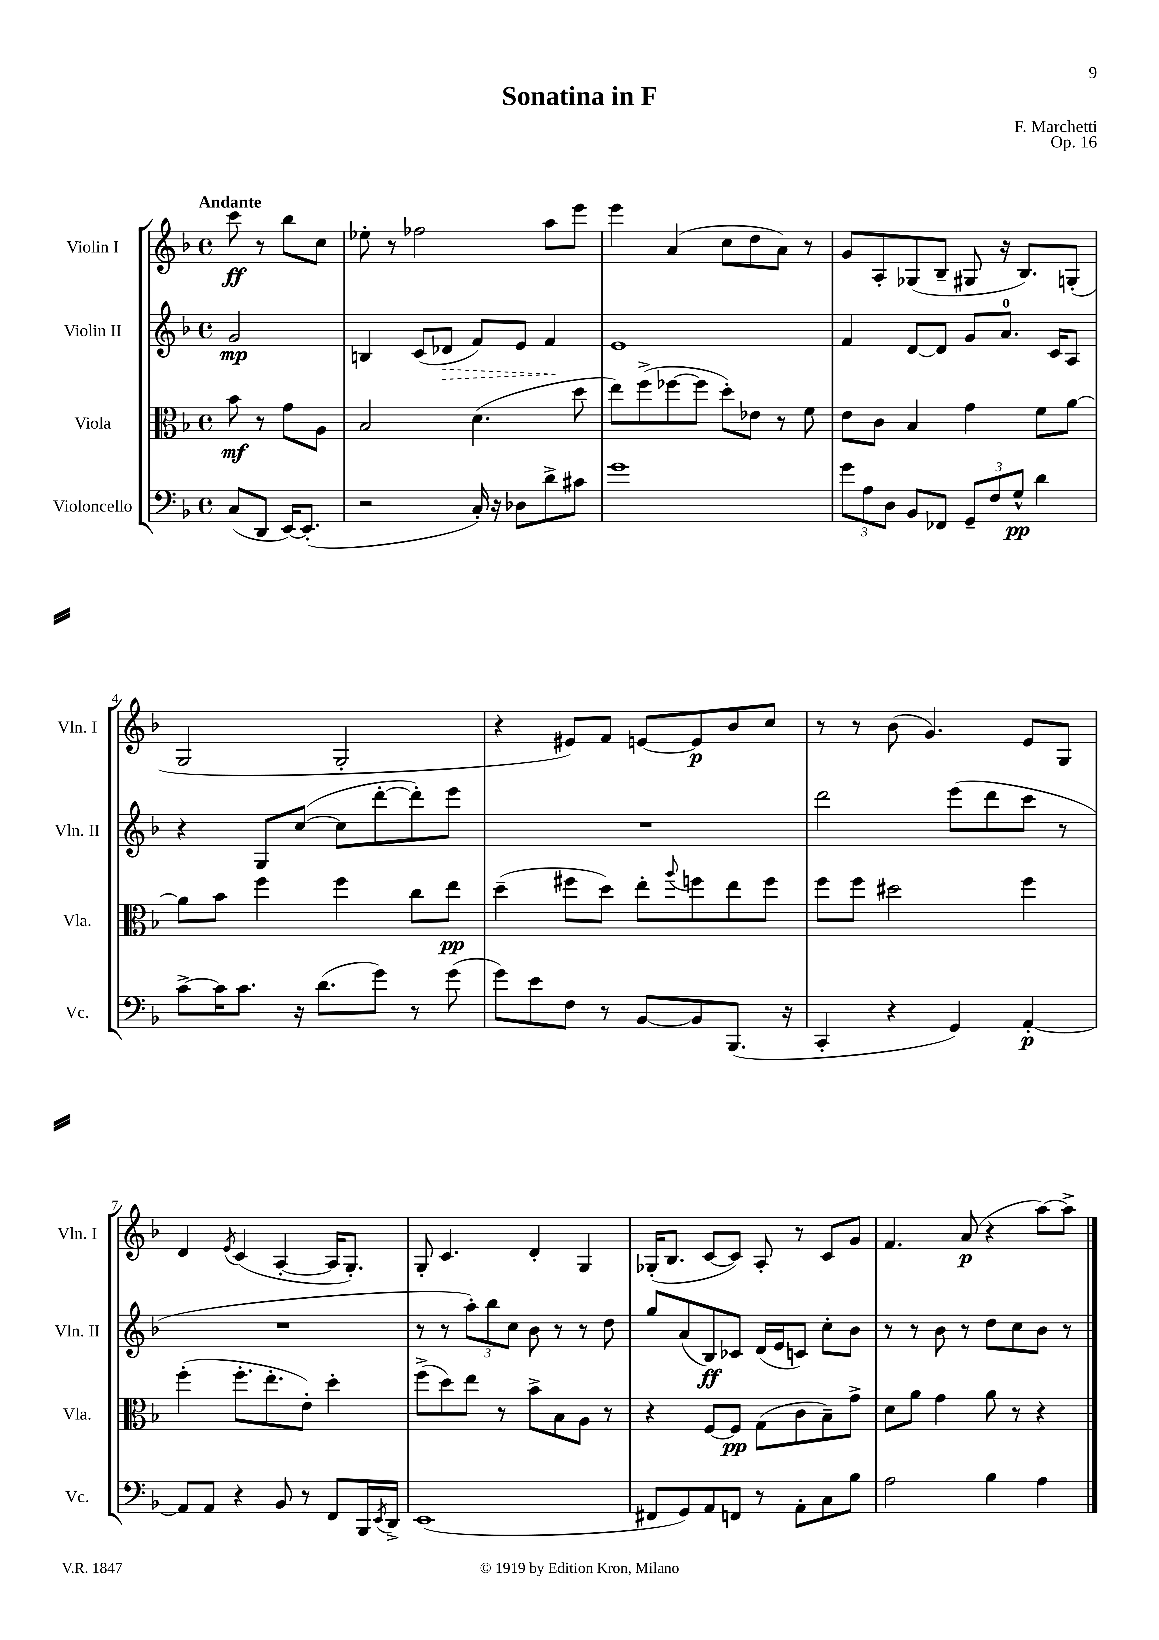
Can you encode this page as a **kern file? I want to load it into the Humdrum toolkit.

**kern	**kern	**kern	**kern
*staff4	*staff3	*staff2	*staff1
*clefF4	*clefC3	*clefG2	*clefG2
*k[b-]	*k[b-]	*k[b-]	*k[b-]
*M4/4	*M4/4	*M4/4	*M4/4
*met(c)	*met(c)	*met(c)	*met(c)
(8C	8b-	2g	8ccc
8DD	8r	.	8r
[16EE)	8g	.	8bb-
(8.EE']	.	.	.
.	8A	.	8cc
=	=	=	=
2r	2B-	4B	8ee-'
.	.	.	8r
.	.	(8c	2ff-
.	.	8d-	.
16C')	(4.d	8f)	.
16r	.	.	.
8D-	.	8e	.
8d^	.	4f	8aa
8c#	8dd	.	8eee
=	=	=	=
1g	8ee)	1e	4eee
.	(8ff^	.	.
.	[8ff-	.	(4a
.	8ff-]	.	.
.	8dd')	.	8cc
.	8e-	.	8dd
.	8r	.	8a)
.	8f	.	8r
=	=	=	=
12g	8e	4f	8g
12A	.	.	.
.	8c	.	8A'
12D	.	.	.
8BB-	4B-	[8d	(8G-
8FF-	.	8d]	8B-~
12GG~	4g	8g	8G#
12F	.	.	.
.	.	8.a	16r
12G^^	.	.	.
.	.	.	8.B-)
4d	8f	.	.
.	.	16c	.
.	[8a	8A	(8G'
=	=	=	=
[8c^	8a]	4r	2G
16c]	8b-	.	.
8.c	.	.	.
.	4ff	8G	.
16r	.	([8cc	.
(8.d	.	.	.
.	4ff	8cc]	2G'
8g)	.	[8ddd'	.
8r	8cc	8ddd'])	.
(8g	8ee	8eee	.
=	=	=	=
8g)	(4dd~	1r	4r
8e	.	.	.
8F	8ff#	.	8e#)
8r	8dd)	.	8f
[8BB-	8ee'	.	[8e
.	8qqaa	.	.
8BB-]	8ff	.	8e]
(8.BBB-	8ee	.	8b-
.	8ff	.	8cc
16r	.	.	.
=	=	=	=
4CC'	8ff	2ddd	8r
.	8ff	.	8r
4r	2dd#	.	(8b-
.	.	.	4.g)
4GG)	.	(8eee	.
.	.	8ddd	.
[4AA'	4ff	8ccc	8e
.	.	8r	8G
=	=	=	=
8AA]	(4ff'	1r	4d
8AA	.	.	.
.	.	.	8qe
4r	8.ff'	.	(4c
.	8.ee'	.	.
8BB-	.	.	[4A'
8r	8e')	.	.
8FF	4dd'	.	16A]
.	.	.	8.G')
16BBB-	.	.	.
8qEE	.	.	.
16DD^	.	.	.
=	=	=	=
(1EE	(8ff^	8r	8G'
.	8dd)	8r	4.c
.	8ee	12aa')	.
.	.	12bb-	.
.	8r	.	.
.	.	12cc	.
.	8b-^	8b-	4d'
.	8B-	8r	.
.	8A	8r	4G
.	8r	8dd	.
=	=	=	=
8FF#	4r	8gg	(16G-'
.	.	.	8.B-
8GG)	.	(8a	.
8AA	[8F	8B-)	[8c
8FF	8F]	8c-	8c])
8r	(8G	(16d	8A'
.	.	16e	.
8AA'	8c	8c)	8r
8C	8B-~)	8cc'	8c
8B-	8g^	8b-	8g
=	=	=	=
2A	8d	8r	4.f
.	8a	8r	.
.	4g	8b-	.
.	.	8r	(8a
4B-	8a	8dd	4r
.	8r	8cc	.
4A	4r	8b-	[8aa)
.	.	8r	8aa^]
==	==	==	==
*-	*-	*-	*-
